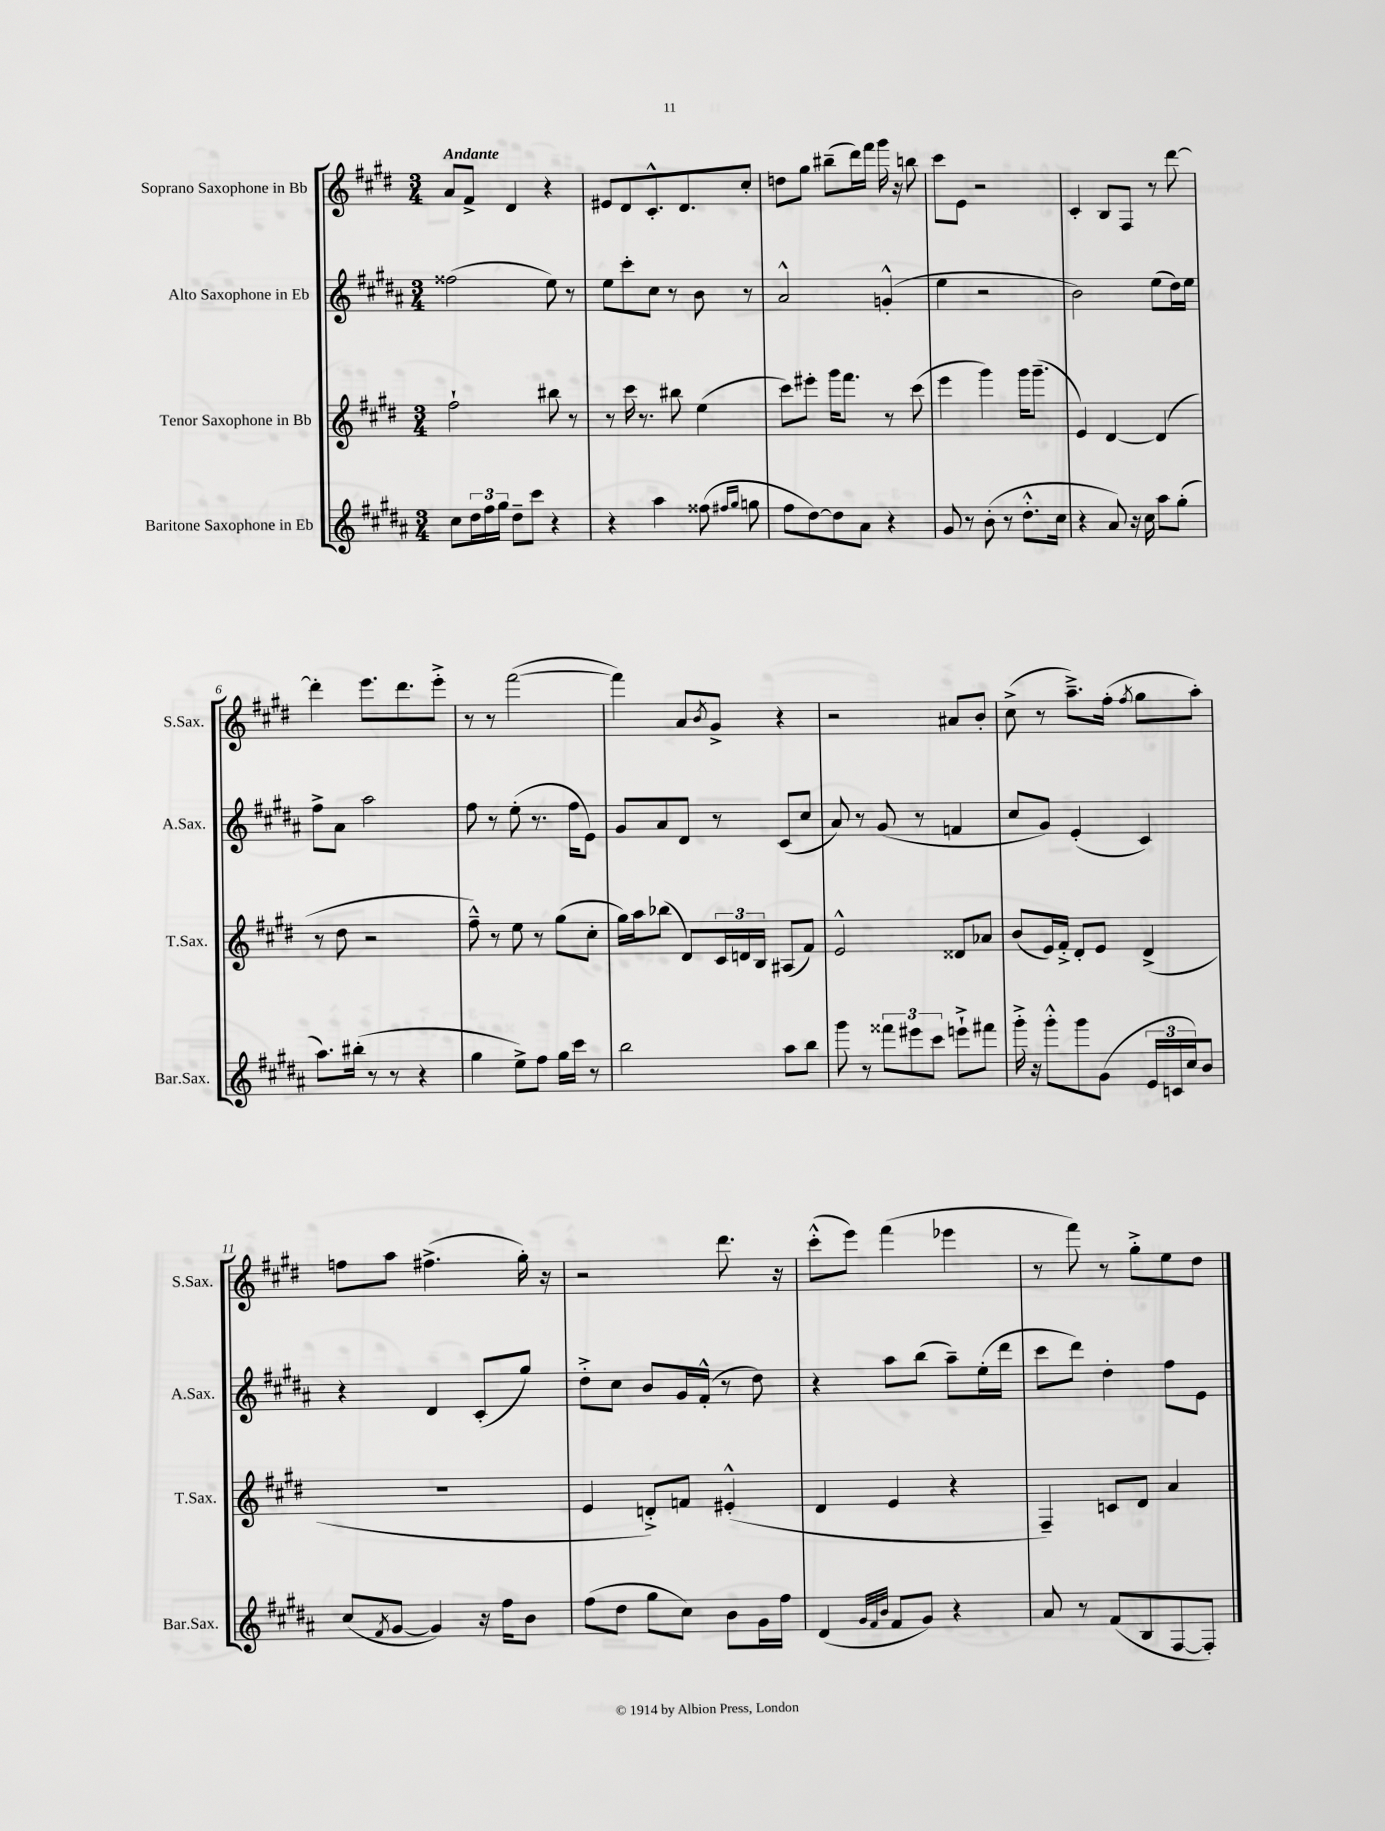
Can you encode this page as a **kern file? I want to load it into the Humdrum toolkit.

**kern	**kern	**kern	**kern
*staff4	*staff3	*staff2	*staff1
*clefG2	*clefG2	*clefG2	*clefG2
*k[f#c#g#d#a#]	*k[f#c#g#d#]	*k[f#c#g#d#a#]	*k[f#c#g#d#]
*M3/4	*M3/4	*M3/4	*M3/4
8cc#	2ff#`	(2ff##	8a
24dd#	.	.	8f#^
24ff#	.	.	.
24gg#	.	.	.
8dd#~	.	.	4d#
8ccc#	.	.	.
4r	8bb#	8ee)	4r
.	8r	8r	.
=	=	=	=
4r	8r	8ee	8e#
.	16ccc#	8ccc#'	8d#
.	8.r	.	.
4aa#	.	8cc#	8.c#'^^
.	8bb#	8r	.
.	.	.	8.d#
(8ff##	(4ee	8b	.
16qqff#	.	.	.
16qqgg#	.	.	.
8gg	.	8r	8cc#'
=	=	=	=
8ff#	8ccc#)	2a#^^	8dd
[8dd#)	8eee#'	.	8gg#
8dd#]	16ggg#	.	(8bb#~
.	8.fff#	.	.
8a#	.	.	16ddd#)
.	.	.	16fff#
4r	8r	(4g'^^	16ggg#
.	.	.	16r
.	(8ccc#	.	8bb
=	=	=	=
8g#	4eee	4ee	8ccc#
8r	.	.	8e
(8b'	4ggg#)	2r	2r
8r	.	.	.
8.dd#'^^	16ggg#	.	.
.	(8.ggg#~	.	.
16cc#	.	.	.
=	=	=	=
4r	4e)	2b)	4c#'
8a#)	[4d#	.	8B
16r	.	.	8F#
16cc#	.	.	.
8aa#	(4d#]	(8ee	8r
(8gg#'	.	16dd#)	[8ddd#
.	.	16ee	.
=	=	=	=
8.aa#)	8r	8ff#^	4ddd#']
.	8dd#	8a#	.
(16bb#'	.	.	.
8r	2r	2aa#	8.eee
8r	.	.	.
.	.	.	8.ddd#
4r	.	.	.
.	.	.	8eee'^
=	=	=	=
4gg#	8ff#~^^)	8ff#	8r
.	8r	8r	8r
8ee^)	8ee	(8ee'	([2fff#
8ff#	8r	8.r	.
16gg#	(8gg#	.	.
16ccc#	.	16ff#	.
8r	8cc#'	8e)	.
=	=	=	=
2bb	16gg#)	8g#	4fff#])
.	16aa	.	.
.	(8bb-	8a#	.
.	8d#)	8d#	8a
.	.	.	8qb
.	24c#	8r	8g#^
.	24d	.	.
.	24B	.	.
8aa#	(8A#	(8c#	4r
8bb	8f#)	8cc#	.
=	=	=	=
8ggg#	2e^^	8a#)	2r
8r	.	8r	.
12fff##	.	(8g#	.
12eee#	.	.	.
.	.	8r	.
12ccc#	.	.	.
8eee`^	8d##	4f	8a#
8fff#	8a-	.	8b'
=	=	=	=
16ggg#'^	(8b	8cc#	(8cc#^
16r	.	.	.
8ggg#'^^	16e)	8g#)	8r
.	16f#'^	.	.
8ggg#	8d#'	(4e'	8.aa~^)
(8g#	8e	.	.
.	.	.	(16ff#'
.	.	.	8qff#
24e	(4d#^	4c#)	8gg#
24c	.	.	.
24cc#)	.	.	.
8b	.	.	8aa')
=	=	=	=
(8cc#	2.r	4r	8ff
8qf#	.	.	.
[8g#	.	.	8aa
4g#])	.	4d#	(4.ff#^
16r	.	(8c#'	.
16ff#	.	.	.
8b	.	8gg#)	16gg#')
.	.	.	16r
=	=	=	=
(8ff#	4e	8dd#'^	2r
8dd#	.	8cc#	.
8gg#	8d'^)	8b	.
8cc#)	8f	16g#	.
.	.	(16f#'^^	.
8b	(4e#'^^	8r	8.ddd#
16g#	.	8dd#)	.
16ff#	.	.	16r
=	=	=	=
(4d#	4d#	4r	(8ccc#'^^
.	.	.	8eee)
32qqg#	.	.	.
32qqf#	.	.	.
32qqb	.	.	.
8f#	4e	8aa#	(4fff#
8g#)	.	(8bb	.
4r	4r	8aa#~)	4eee-
.	.	(16ee'	.
.	.	16ddd#	.
=	=	=	=
8a#	4F#~)	8ccc#	8r
8r	.	8ddd#)	8fff#)
(8f#	8c	4dd#'	8r
8B	8d#	.	8gg#'^
[8F#	4a	8ff#	8ee
8F#'])	.	8e	8dd#
==	==	==	==
*-	*-	*-	*-
